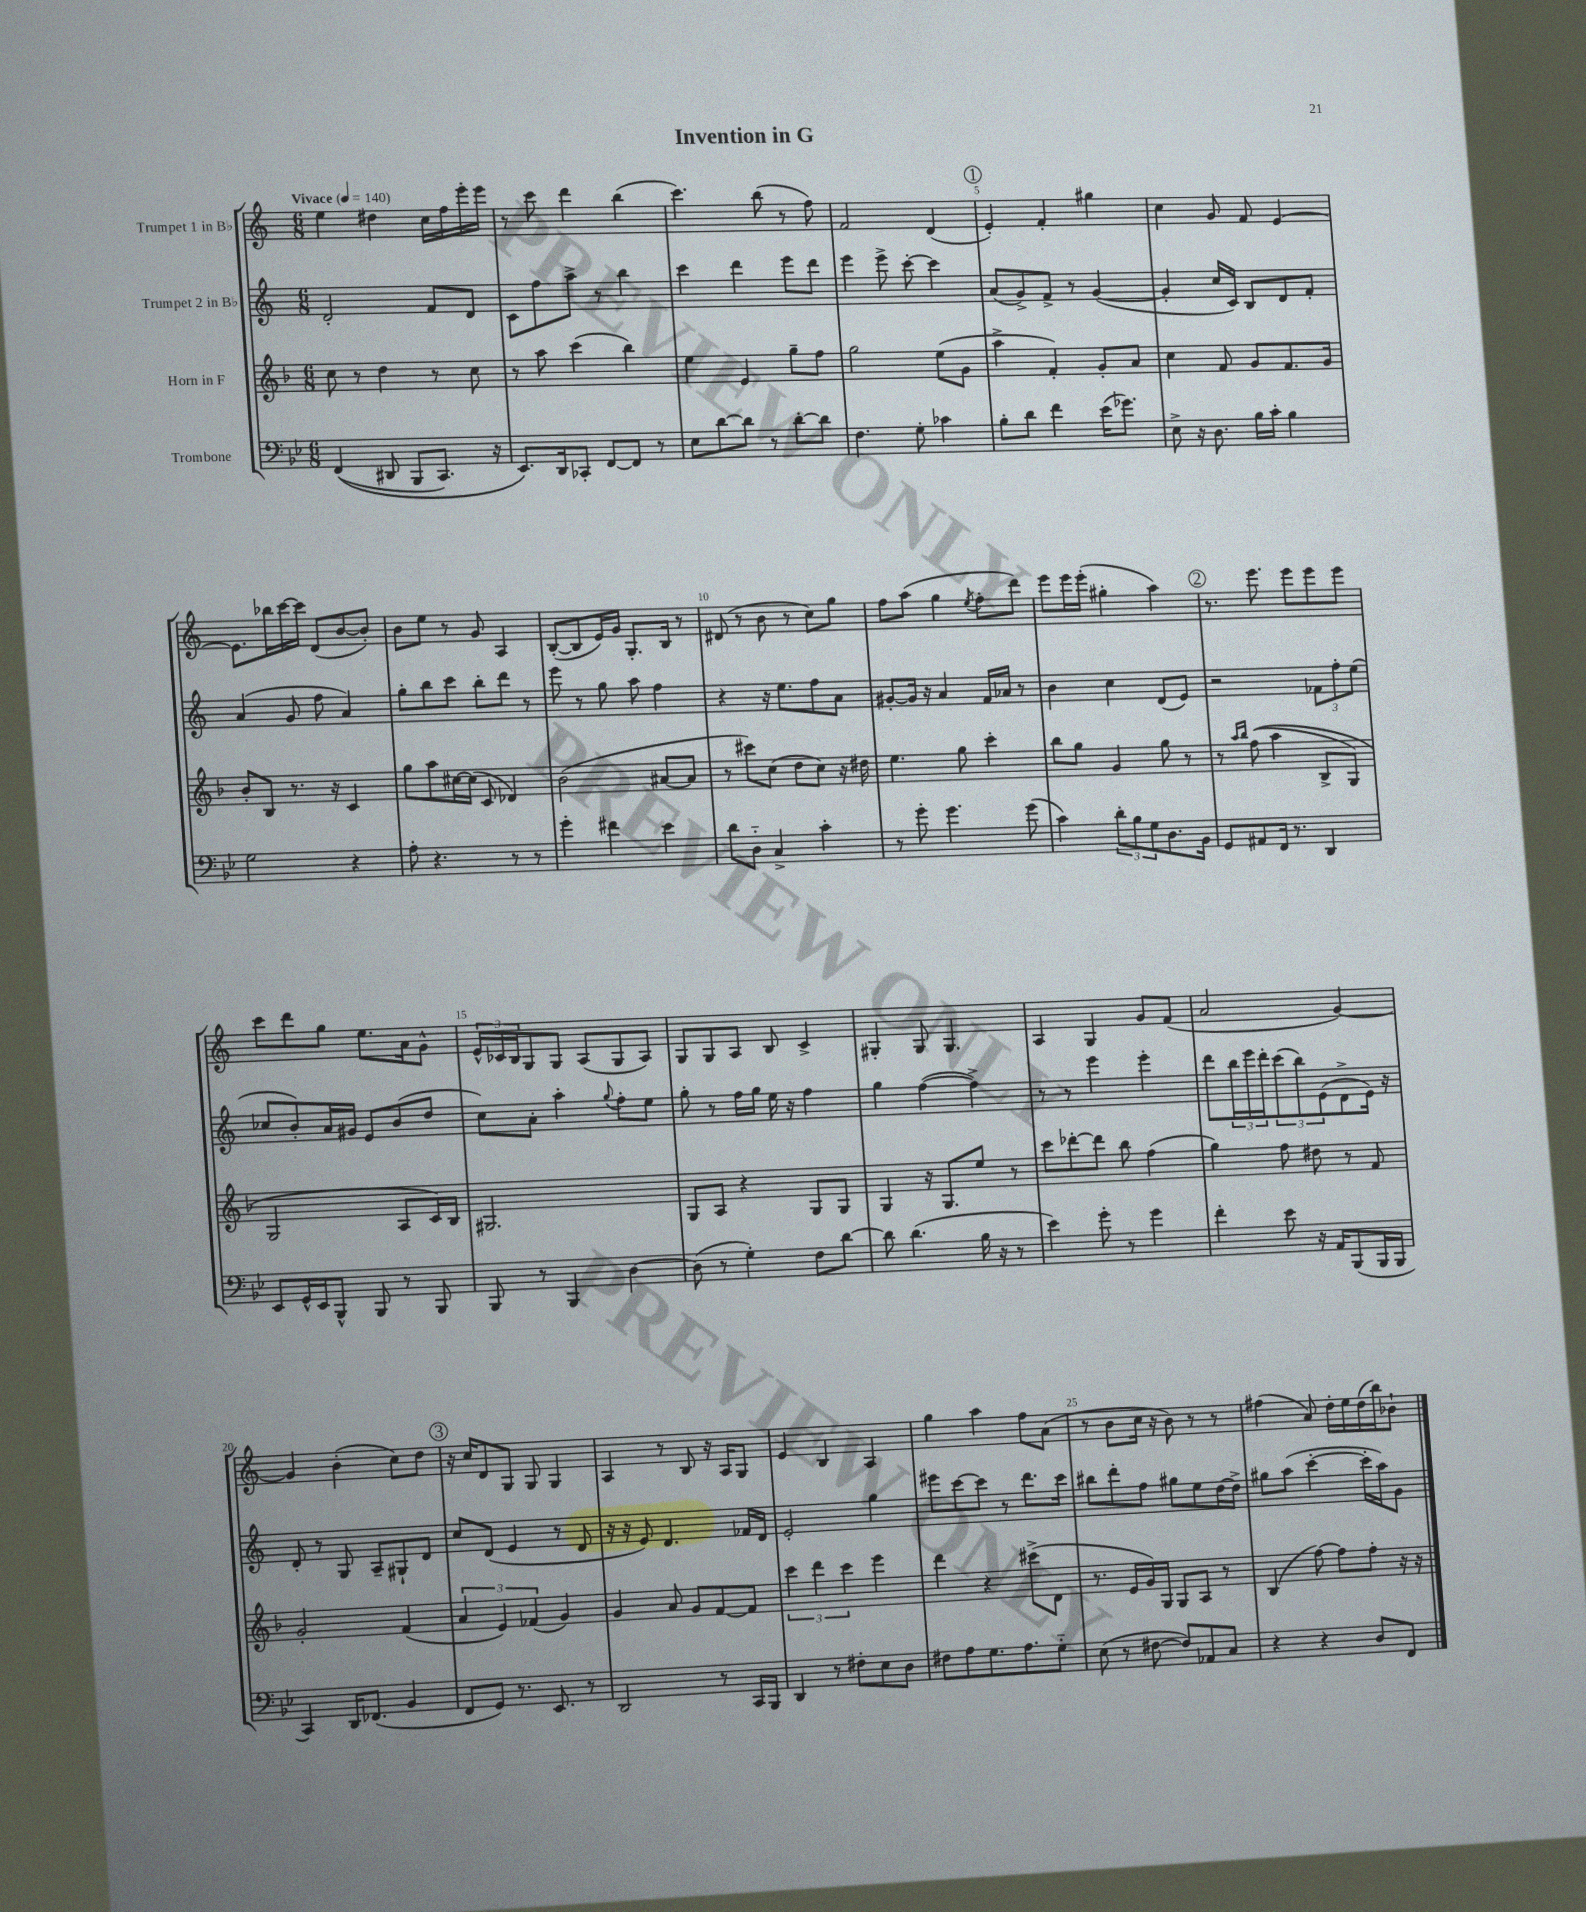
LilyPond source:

\header { title = "Invention in G" }
<<
\new StaffGroup <<
\new Staff = "s0" \with { instrumentName = "Trumpet 1 in Bb" } {
    \clef treble \key c \major \numericTimeSignature \time 6/8 \tempo "Vivace" 4 = 140
    e''4 dis''4 c''16 f''16 e'''16-. e'''16 |
    r8 c'''8 d'''4 b''4( |
    c'''4.) b''8( r8 f''8) |
    f'2 d'4( |
    \mark \markup { \circle "1" } e'4-.) f'4-. gis''4 |
    c''4 g'8 f'8 e'4~ |
    e'8. bes''16 c'''16~ c'''16 d'8( b'8~ b'8-.) |
    b'8 e''8 r8 g'8 a4 |
    b8~-.( b8 e'16) g'16 g8.-. b16 r8 |
    dis'8( r8 b'8 r8 c''8) g''8 |
    f''8 a''8( g''4 \acciaccatura { e''8 } f''8-. d'''8) |
    e'''8 e'''16 e'''16-.( gis''4-. a''4) |
    \mark \markup { \circle "2" } r8. e'''8. e'''8 e'''8 e'''8 |
    c'''8 d'''8 g''8 e''8. a'16 g'8-^ |
    \tuplet 3/2 { e'16-^ ces'16 b16 } g8 g8 a8( g8 a8) |
    g8 g8 a8 b8 c'4-> |
    gis4-. gis8 gis4. |
    a4 g4 g'8 f'8( |
    a'2 g'4~) |
    g'4 b'4-.( c''8) d''8 |
    \mark \markup { \circle "3" } r16 c''16 d'8 g8 g8 g4 |
    a4 r8 b8 r16 a16 g8 |
    e'4 b4 a4 |
    g''4 a''4 f''8 a'8( |
    r8 b'8 c''16 r16 b'8) r8 r8 |
    fis''4( a'8) d''16-. e''16 d''16( b''16) bes'8-! \bar "|." |
}
\new Staff = "s1" \with { instrumentName = "Trumpet 2 in Bb" } {
    \clef treble \key c \major \numericTimeSignature \time 6/8
    d'2-. f'8 d'8 |
    c'8 f''8 a''8-> r8 b''4 |
    c'''4 d'''4 e'''8 d'''8 |
    e'''4 e'''8-> c'''8~-. c'''4 |
    \mark \markup { \circle "1" } a'8( g'8->) f'8-> r8 g'4~( |
    g'4-. c''16 c'16) b8 d'8 f'8-. |
    a'4( g'8 f''8 a'4) |
    g''8-. b''8 c'''8 b''8-. d'''8 r8 |
    e'''8 r8 g''8 a''8 f''4 |
    r4 r16 e''8. f''8 a'8 |
    gis'8~-. gis'16 r16 a'4 f'16 aes'16 r8 |
    b'4 c''4 d'8( e'8) |
    \mark \markup { \circle "2" } r2 \tuplet 3/2 { fes'8 f''8-. e''8( } |
    ces''8 b'8-.) a'16 gis'16 e'8 b'8( d''8 |
    c''8) a'8-. a''4-. \appoggiatura { g''8 } f''8-. e''8 |
    g''8-. r8 f''16 g''16 e''16 r16 f''4 |
    g''4 f''4~( f''4->) |
    r8 r8 e'''4 e'''4-. |
    d'''8 \tuplet 3/2 { b''16 e'''16 d'''16-. } \tuplet 3/2 { c'''8( b''8) e'8( } d'8-> e'16) r16 |
    d'8-. r8 g8 a8-- gis8-! d'8 |
    \mark \markup { \circle "3" } c''8 d'8( e'4 r8 d'8 |
    r16 r16 e'8) d'4. fes'16 d'16 |
    e'2-. g''4 |
    eis'''8 c'''8~ c'''8 r8 d'''8. c'''16 |
    bis''8 d'''8-. f''8 gis''8 e''8 d''16~ d''16-> |
    gis''8 a''8( c'''4~-. c'''16-. a''16) g'8 \bar "|." |
}
\new Staff = "s2" \with { instrumentName = "Horn in F" } {
    \clef treble \key f \major \numericTimeSignature \time 6/8
    c''8 r8 d''4 r8 c''8 |
    r8 a''8 c'''4( bes''4) |
    e''4 e'4 g''8-- f''8 |
    g''2 e''8( g'8 |
    \mark \markup { \circle "1" } a''4-> f'4-.) g'8-. a'8 |
    c''4 f'8 g'8 f'8. g'16 |
    bes'8-. bes8 r8. r16 c'4 |
    g''8 a''8 cis''16~ cis''16( c'8 des'4) |
    bes'2( ais'8~ ais'8 |
    r8 cis'''8) c''8( d''8 c''8) r16 dis''16 |
    e''4. g''8 c'''4-. |
    bes''8 g''8 g'4 g''8 r8 |
    \mark \markup { \circle "2" } r8 \grace { a''16 bes''16 } f''8(\( a''4 bes8-> g8) |
    g2 a8 c'16\) bes16 |
    gis2. |
    g8 a8 r4 g8 g8 |
    g4 r16 g8. e''8 r8 |
    c'''8 des'''8~-. des'''8 bes''8 f''4( |
    g''4) f''8 dis''8 r8 f'8 |
    g'2-. f'4( |
    \mark \markup { \circle "3" } \tuplet 3/2 { a'4 e'4) fes'4( } g'4) |
    g'4 a'8 g'8 f'8~ f'8 |
    \tuplet 3/2 { c'''4 d'''4 c'''4 } e'''4 |
    d'''4 r4 cis'''8->( d'8 |
    r8. e'16 g'16) g16 g8 a8 r8 |
    bes4( f''8~) f''8 f''8-. r16 r16 \bar "|." |
}
\new Staff = "s3" \with { instrumentName = "Trombone" } {
    \clef bass \key bes \major \numericTimeSignature \time 6/8
    f,4(\( dis,8 bes,,8 c,8.) r16 |
    ees,8.\) d,16 ces,8-. f,8~ f,8 r8 |
    ees8 d'8~ d'8 r8 d'8~-. d'8 |
    f4. g8-. ces'4 |
    \mark \markup { \circle "1" } bes8-. d'8 f'4 ees'16( ges'8.) |
    ees8-> r16 d8. bes16 c'16-. bes4 |
    g2 r4 |
    a8-. r4. r8 r8 |
    g'4-. fis'4 ees'4 |
    d'8 d8-_ c4-> c'4-. |
    r8 g'8-. g'4. g'8( |
    c'4) \tuplet 3/2 { d'8-. bes8 g8 } d8. bes,16 |
    \mark \markup { \circle "2" } g,8 ais,8 f,16 r8. d,4 |
    ees,8 g,16-^ ees,16 bes,,8-^ bes,,8 r8 bes,,8 |
    bes,,8 r8 bes,,4 d4~ |
    d8( r8 g4-.) f8 d'8~ |
    d'8 d'4.( bes16 r16 r8 |
    ees'4) g'8-. r8 g'4 |
    f'4-. ees'8 r16 a,16 bes,,8( bes,,16 bes,,16 |
    c,4) d,16 fes,8.( bes,4 |
    \mark \markup { \circle "3" } f,8 g,8) r8. ees,8. r8 |
    d,2 r8 c,16 bes,,16 |
    d,4 r8 fis8-. ees8 d8 |
    fis8 a8 g8. a8. g8-_ |
    ees8( r8 fis8~ fis8) aes,8 c8 |
    r4 r4 d8 f,8 \bar "|." |
}
>>
>>
\layout { \context { \Score \override BarNumber.break-visibility = ##(#f #t #t) barNumberVisibility = #(every-nth-bar-number-visible 5) } }
